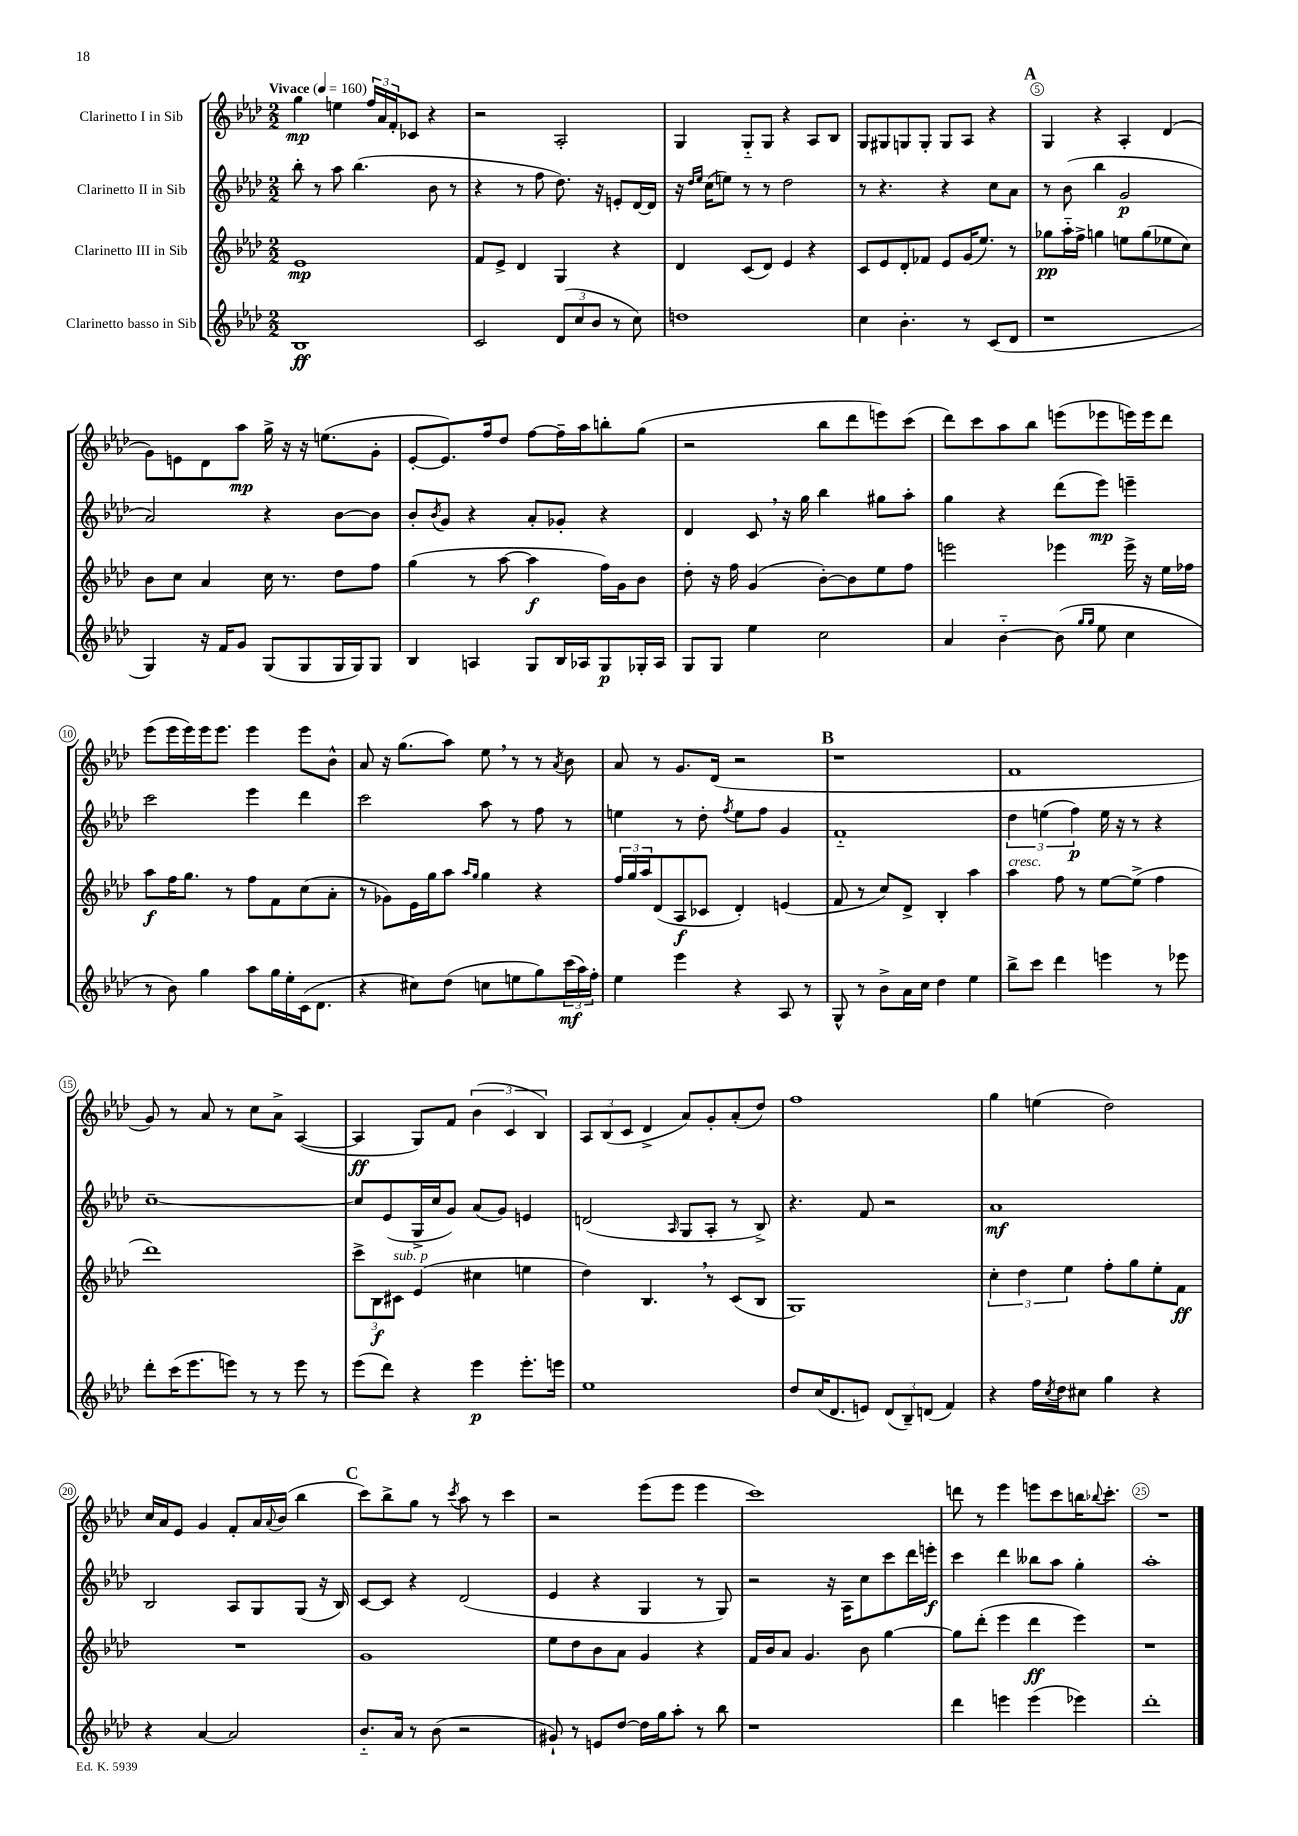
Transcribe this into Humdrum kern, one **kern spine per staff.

**kern	**kern	**kern	**kern
*staff4	*staff3	*staff2	*staff1
*clefG2	*clefG2	*clefG2	*clefG2
*k[b-e-a-d-]	*k[b-e-a-d-]	*k[b-e-a-d-]	*k[b-e-a-d-]
*M2/2	*M2/2	*M2/2	*M2/2
*MM160	*MM160	*MM160	*MM160
1B-	1e-	8bb-'	4gg
.	.	8r	.
.	.	8aa-	4ee
.	.	(4.bb-	.
.	.	.	24ff
.	.	.	24a-
.	.	.	24f'
.	.	.	8c-
.	.	8b-	4r
.	.	8r	.
=	=	=	=
2c	8f	4r	2r
.	8e-^	.	.
.	4d-	8r	.
.	.	8ff	.
(12d-	4G	8.dd-)	2A-'
12cc	.	.	.
12b-	.	.	.
.	.	16r	.
8r	4r	8e'	.
8cc)	.	[16d-	.
.	.	16d-]	.
=	=	=	=
1dd	4d-	16r	4G
.	.	16qqdd-	.
.	.	16qqee-	.
.	.	(16cc	.
.	.	8ee)	.
.	(8c	8r	8G'~
.	8d-)	8r	8G
.	4e-	2dd-	4r
.	4r	.	8A-
.	.	.	8B-
=	=	=	=
4cc	8c	8r	8G
.	8e-	4.r	8G#
4.b-'	8d-'	.	8G
.	8f-	.	8G'
.	8e-	4r	8G
8r	(16g	.	8A-
.	8.ee-)	.	.
(8c	.	8cc	4r
8d-	8r	8a-	.
=	=	=	=
1r	8gg-	8r	4G
.	16aa-'~	(8b-	.
.	16ff^	.	.
.	4gg	4bb-	4r
.	8ee	2g	4A-'
.	(8gg	.	.
.	8ee-	.	(4d-
.	8cc)	.	.
=	=	=	=
4G)	8b-	2a-)	8g)
.	8cc	.	8e
16r	4a-	.	8d-
16f	.	.	.
8g	.	.	8aa-
(8G	16cc	4r	16gg^
.	8.r	.	16r
8G	.	.	16r
.	.	.	(8.ee
16G	8dd-	[8b-	.
16G)	.	.	.
8G	8ff	8b-]	8g'
=	=	=	=
4B-	(4gg	8b-'	[8e-'
.	.	8qb-	.
.	.	8g	8.e-])
4A	8r	4r	.
.	.	.	16ff
.	[8aa-	.	8dd-
8G	4aa-]	8a-'	[8ff
16B-	.	8g-'	16ff~]
16A-	.	.	16aa-
8G	16ff)	4r	8bb'
.	16g	.	.
16G-'	8b-	.	(8gg
16A-	.	.	.
=	=	=	=
8G	8dd-'	4d-	2r
8G	16r	.	.
.	16ff	.	.
4ee-	(4g	8c	.
.	.	16r	.
.	.	16gg	.
2cc	[8b-')	4bb-	8bb-
.	8b-]	.	8ddd-
.	8ee-	8gg#	8eee)
.	8ff	8aa-'	(8ccc
=	=	=	=
4a-	2eee	4gg	8ddd-)
.	.	.	8ccc
[4b-'~	.	4r	8aa-
.	.	.	8bb-
(8b-]	4eee-	(8ddd-	(8eee
16qqgg	.	.	.
16qqgg	.	.	.
8ee-	.	8eee-)	8eee-
4cc	16eee-^	4eee~	16eee)
.	16r	.	16eee
.	16ee-	.	8ddd-
.	16ff-	.	.
=	=	=	=
8r	8aa-	2ccc	(8eee-
8b-)	16ff	.	16eee-
.	8.gg	.	16eee-)
4gg	.	.	16eee-
.	.	.	8.eee-
.	8r	.	.
8aa-	8ff	4eee-	4eee-
16gg	8f	.	.
16ee-'	.	.	.
(16c	(8cc	4ddd-	8eee-
8.d-	.	.	.
.	8a-'	.	8b-^^
=	=	=	=
4r	8r	2ccc	8a-
.	8g-)	.	16r
.	.	.	(8.gg
8cc#)	16e-	.	.
.	16gg	.	.
(8dd-	8aa-	.	8aa-)
.	16qqaa-	.	.
.	16qqgg	.	.
8cc	4gg	8aa-	8ee-
8ee	.	8r	8r
8gg)	4r	8ff	8r
.	.	.	8qa-
(24ccc	.	8r	8b-
24aa-)	.	.	.
24ff'	.	.	.
=	=	=	=
4ee-	24ff	4ee	8a-
.	24gg	.	.
.	24aa-	.	.
.	(8d-	.	8r
4eee-	8A-	8r	8.g
.	8c-	8dd-'	.
.	.	.	(16d-
.	.	8qff	.
4r	4d-')	8ee	2r
.	.	8ff	.
8A-	(4e	4g	.
8r	.	.	.
=	=	=	=
8G^^	8f	1f'~	1r
8r	8r	.	.
8b-^	8cc)	.	.
16a-	8d-^	.	.
16cc	.	.	.
4dd-	4B-'	.	.
4ee-	4aa-	.	.
=	=	=	=
8bb-^	4aa-	6dd-	1f
8ccc	.	.	.
.	.	(6ee	.
4ddd-	8ff	.	.
.	.	6ff)	.
.	8r	.	.
4eee	[8ee-	16ee	.
.	.	16r	.
.	(8ee-^]	8r	.
8r	4ff	4r	.
8eee-	.	.	.
=	=	=	=
8ddd-'	1ddd-)	[1cc~	8g)
(16ccc	.	.	8r
8.eee-	.	.	.
.	.	.	8a-
8eee)	.	.	8r
8r	.	.	8cc
8r	.	.	8a-^
8eee	.	.	([4A-
8r	.	.	.
=	=	=	=
(8eee-	12ccc^	8cc]	4A-]
.	12B-	.	.
8ddd-)	.	(8e-	.
.	12c#	.	.
4r	(4e-	16G^	8G)
.	.	16cc	.
.	.	8g)	8f
4eee-	4cc#	(8a-	(6b-
.	.	8g)	.
.	.	.	6c
8.eee-'	4ee	4e	.
.	.	.	6B-)
16eee	.	.	.
=	=	=	=
1ee-	4dd-)	(2d	12A-
.	.	.	(12B-
.	.	.	12c
.	4.B-	.	4d-^
.	.	16qqA-	.
.	.	8G	8a-)
.	8r	8A-'	8g'
.	(8c	8r	(8a-'
.	8B-	8B-^)	8dd-)
=	=	=	=
8dd-	1G)	4.r	1ff
(16cc	.	.	.
8.d-	.	.	.
8e)	.	8f	.
(12d-	.	2r	.
12B-~)	.	.	.
(12d	.	.	.
4f)	.	.	.
=	=	=	=
4r	6cc'	1a-	4gg
.	6dd-	.	.
16ff	.	.	(4ee
8qcc	.	.	.
16dd-	.	.	.
.	6ee-	.	.
8cc#	.	.	.
4gg	8ff'	.	2dd-)
.	8gg	.	.
4r	8ee-'	.	.
.	8f	.	.
=	=	=	=
4r	1r	2B-	16cc
.	.	.	16a-
.	.	.	8e-
[4a-	.	.	4g
2a-]	.	8A-	8f'
.	.	8G	16a-
.	.	.	8qqa-
.	.	.	(16b-
.	.	(8G	4bb-
.	.	16r	.
.	.	16B-)	.
=	=	=	=
8.b-'~	1g	[8c	8ccc)
.	.	8c]	8bb-^
16a-	.	.	.
8r	.	4r	8gg
(8b-	.	.	8r
.	.	.	8qccc
2r	.	(2d-	8aa-
.	.	.	8r
.	.	.	4ccc
=	=	=	=
8g#`)	8ee-	4e-	2r
8r	8dd-	.	.
8e	8b-	4r	.
[8dd-	8a-	.	.
16dd-]	4g	4G	(8eee-
16gg	.	.	.
8aa-'	.	.	8eee-
8r	4r	8r	4eee-
8bb-	.	8G)	.
=	=	=	=
1r	16f	2r	1ccc)
.	16b-	.	.
.	8a-	.	.
.	4.g	.	.
.	.	16r	.
.	.	16A-	.
.	8b-	8cc	.
.	[4gg	8ccc	.
.	.	16ddd-	.
.	.	16eee'	.
=	=	=	=
4ddd-	8gg]	4ccc	8ddd
.	(8ddd-'	.	8r
4eee	4eee-	4ddd-	4eee-
(4eee	4ddd-	8bb--	8eee
.	.	8aa-	8ccc
4eee-)	4eee-)	4gg'	16bb
.	.	.	8qqbb-
.	.	.	8.ccc'
=	=	=	=
1ddd-'	1r	1aa-'	1r
==	==	==	==
*-	*-	*-	*-
